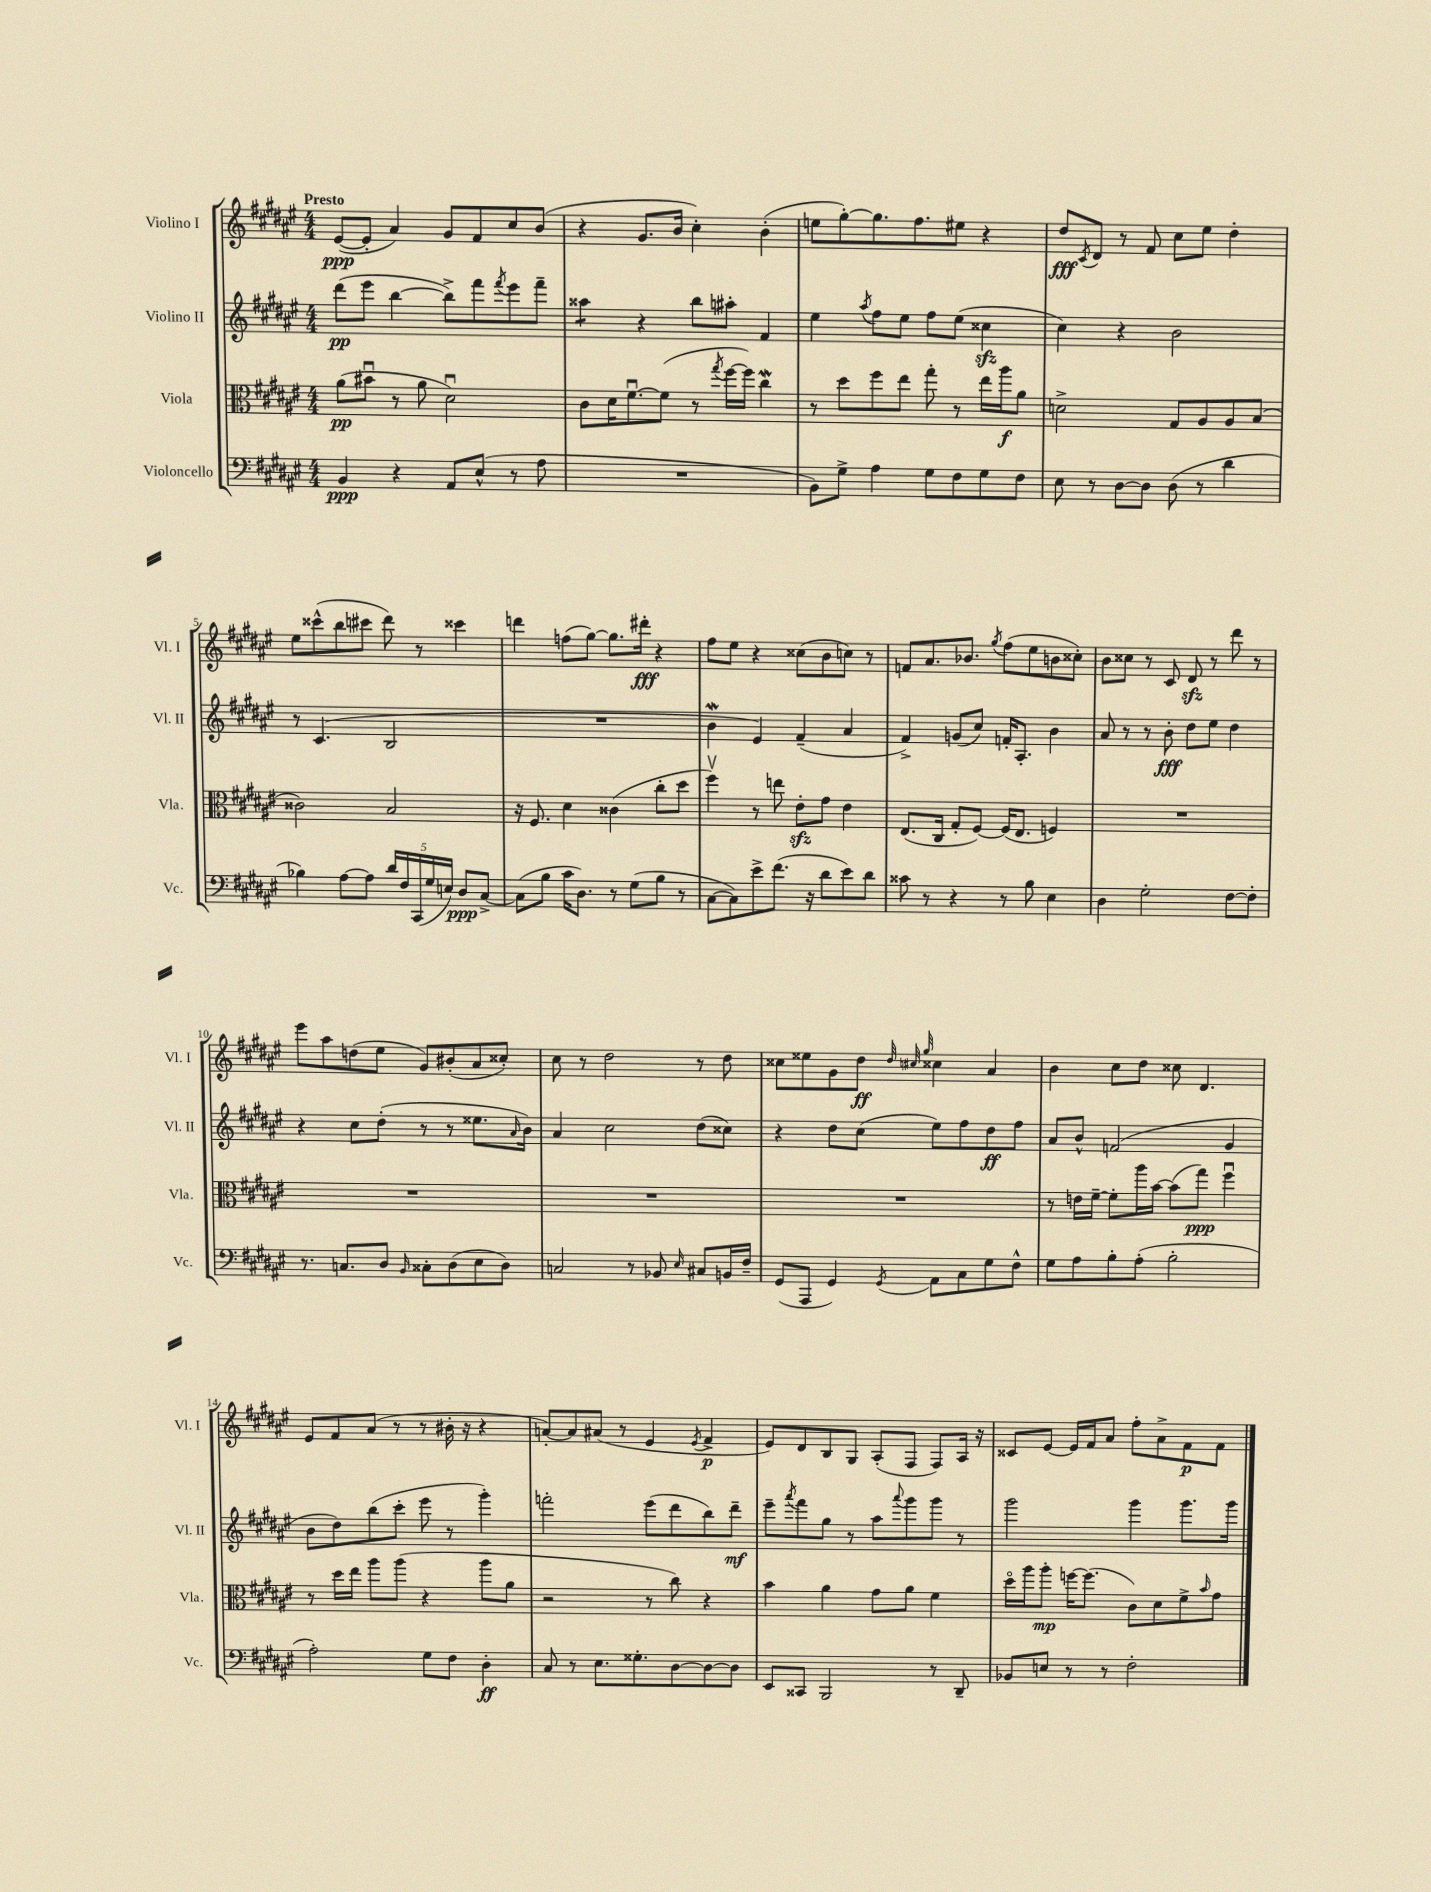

**kern	**kern	**kern	**kern
*staff4	*staff3	*staff2	*staff1
*clefF4	*clefC3	*clefG2	*clefG2
*k[f#c#g#d#a#e#]	*k[f#c#g#d#a#e#]	*k[f#c#g#d#a#e#]	*k[f#c#g#d#a#e#]
*M4/4	*M4/4	*M4/4	*M4/4
4BB/	(8a#\L	(8ddd#\L	([8e#/L
.	8b#u\J	8eee#\J	8e#'/]J
4r	8r	[4bb\	4a#/)
.	8a#\	.	.
8AA#/L	2d#u\)	8bb^\]L)	8g#/L
(8E#^^/J	.	8fff#\	8f#/
.	.	8qfff#/	.
8r	.	8eee#\	8cc#/
8A#\	.	8fff#~\J	(8b/J
=	=	=	=
1r	8c#\L	4aa##\	4r
.	16d#\K	.	.
.	[8.f#u\	.	.
.	.	4r	8.g#/L
.	(8f#\]J	.	.
.	.	.	16b/Jk
.	8r	8bb\L	4cc#'\)
.	8qgg#/	.	.
.	[16ff#\LL	8aa#'\J	.
.	16ff#\]JJ)	.	.
.	4cc#\	4f#/	(4b'\
=	=	=	=
8BB\L)	8r	4ee#\	8ee\L
8G#^\J	8dd#\L	.	[8gg#'\)
.	.	8qaa#/	.
4A#\	8ff#\	8ff#\L	8.gg#\]
.	8ee#\J	8ee#\J	.
.	.	.	8.ff#\
8G#\L	8gg#'\	8ff#\L	.
8F#\	8r	(8ee#\J	8ee#\J
8G#\	16ee#\LL	4cc##\	4r
.	16aa#\J	.	.
8F#\J	8a#\J	.	.
=	=	=	=
8E#\	2d^\	4cc#\)	8dd#/L
.	.	.	8qc#/
8r	.	.	8d#/J
[8D#\L	.	4r	8r
8D#\]J	.	.	8f#/
(8D#\	8G#/L	2b\	8cc#\L
8r	8A#/	.	8ee#\J
4d#\	8A#/	.	4dd#'\
.	(8B/J	.	.
=	=	=	=
4B-\)	2c##\)	8r	8ee#\L
.	.	(4.c#/	(8ccc##^^\
[8A#\L	.	.	8bb\
8A#\]J	.	.	8ccc#\J
20d#/LL	2B/	2B/	8ddd#\)
20F#/	.	.	.
(20CC#/	.	.	.
.	.	.	8r
20G#/	.	.	.
20E/JJ)	.	.	.
8D#/L	.	.	4ccc##\
[8C#^/J	.	.	.
=	=	=	=
(8C#\]L	16r	1r	4ddd\
.	8.F#/	.	.
8B\J	.	.	.
16c#\LK	4d#\	.	(8ff\L
8.D#\J)	.	.	.
.	.	.	[8gg#\J)
8r	(4c##\	.	8.gg#\]L
(8G#\L	.	.	.
.	.	.	16ddd#'\Jk
8B\J	8cc#'\L	.	4r
8r	8dd#\J	.	.
=	=	=	=
[8C#\L	4ff#v\)	4b\	8ff#\L
8C#\])	.	.	8ee#\J
8e#^\	8r	4e#/)	4r
(8.f#\J	8ee\	.	.
.	8e#'\L	(4f#~/	(8cc##\L
16r	.	.	.
8d#\L	8g#\J	.	8b\
8e#\)	4e#\	4a#/	8cc\J)
8d#\J	.	.	8r
=	=	=	=
8c##\	(8.E#/L	4f#^/)	8f/L
8r	.	.	8.a#/
.	16C#/Jk	.	.
4r	8G#'/L	(8g/L	.
.	.	.	8.b-/J
.	[8F#/J)	8cc#/J)	.
.	.	.	8qgg#/
8r	(16F#/]LK	16f'/LK	(8ff#\L
.	8.E#/J	8.A#'/J	.
8B\	.	.	8ee#\
4E#\	4F/)	4b\	8b\
.	.	.	8cc##'\J)
=	=	=	=
4D#\	1r	8a#/	8b\L
.	.	8r	8cc##\J
2G#'\	.	8r	8r
.	.	8b'\	8c#/
.	.	8dd#\L	8d#/
.	.	8ee#\J	8r
[8F#\L	.	4dd#\	8ddd#\
8F#'\]J	.	.	8r
=	=	=	=
8.r	1r	4r	8eee#\L
.	.	.	8aa#\
8.C/L	.	.	.
.	.	8cc#\L	(8dd\
8D#/J	.	(8dd#'\J	8ee#\J
16qqBB/	.	.	.
8C##'\L	.	8r	8g#/L)
(8D#\	.	8r	(8b#'/
8E#\	.	8.ee##\L	8a#/
8D#\J)	.	.	8cc##'/J)
.	.	16qqa#/	.
.	.	16b\Jk)	.
=	=	=	=
2C/	1r	4a#/	8cc#\
.	.	.	8r
.	.	2cc#\	2dd#\
8r	.	.	.
8BB-/	.	.	.
16qqE#/	.	.	.
8C#/L	.	(8dd#\L	8r
16BB/L	.	8cc##\J)	8dd#\
16F#~/JJ	.	.	.
=	=	=	=
(8GG#/L	1r	4r	8cc##\L
8AAA#/J	.	.	8ee##\
4GG#/)	.	8dd#\L	8g#\
.	.	(8cc#\J	8dd#\J
.	.	.	32qqdd#/
.	.	.	32qqcc#/
8qGG#/	.	.	32qqgg#/
8AA#\L	.	8ee#\L)	4cc##\
8C#\	.	8ff#\	.
8G#\	.	8dd#\	4a#/
8F#^^\J	.	8ff#\J	.
=	=	=	=
8G#\L	8r	8a#/L	4b\
8A#\	16e\LL	8b^^/J	.
.	[16f#~\JJ	.	.
8B'\	8f#'\]L	(2f/	8cc#\L
(8A#'\J	16aa#\L	.	8dd#\J
.	[16b\JJ	.	.
2B'\	(8b\]L	.	8cc##\
.	8gg#\J)	.	4.d#/
.	4ff#u\	4g#/	.
=	=	=	=
2A#'\)	8r	8b\L	8e#/L
.	16dd#\LL	8dd#\)	8f#/
.	16ee#\JJ	.	.
.	8aa#\L	(8bb\	(8a#/J
.	(8aa#\J	8ccc#'\J	8r
8G#\L	4r	8eee#\	8r
8F#\J	.	8r	16b#'\
.	.	.	16r
4D#'\	8aa#\L	4ggg#'\)	4r
.	8a#\J	.	.
=	=	=	=
8C#/	2r	2fff'\	[8a'/L)
8r	.	.	8a/]
8.E#\L	.	.	(8a#/J
.	.	.	8r
8.G##'\	.	.	.
.	8r	(8eee#\L	4e#/
[8D#\	8cc#\)	8ddd#\	.
.	.	.	8qe#/
8D#\_	4r	8bb\)	4f#^/
8D#\]J	.	8ddd#~\J	.
=	=	=	=
8EE#/L	4b\	8eee#~\L	8e#/L)
.	.	8qaaa#/	.
8CC##/J	.	8fff#\	8d#/
2BBB/	4a#\	8gg#\J	8B/
.	.	8r	8G#/J
.	8g#\L	8aa#\L	(8A#'/L
.	.	8qqaaa#/	.
.	8a#\J	8ggg#\	8F#/J
8r	4f#\	8ggg#\J	8F#/L)
8DD#~/	.	8r	16A#/Jk
.	.	.	16r
=	=	=	=
8BB-/L	16dd#o\LL	2ggg#\	8c##/L
.	16aa#\J	.	.
8E/J	8aa#'\J	.	[8e#/J
8r	[16ff\LK	.	16e#/]LL
.	(8.ff\]J	.	16f#/J
8r	.	.	8a#/J
2F#'\	8c#\L)	4ggg#\	8ff#'\L
.	8d#\	.	8a#^\
.	8f#^\	8.ggg#\L	8f#\
.	16qqb/	.	.
.	8g#\J	.	8f#\J
.	.	16ggg#\Jk	.
==	==	==	==
*-	*-	*-	*-
